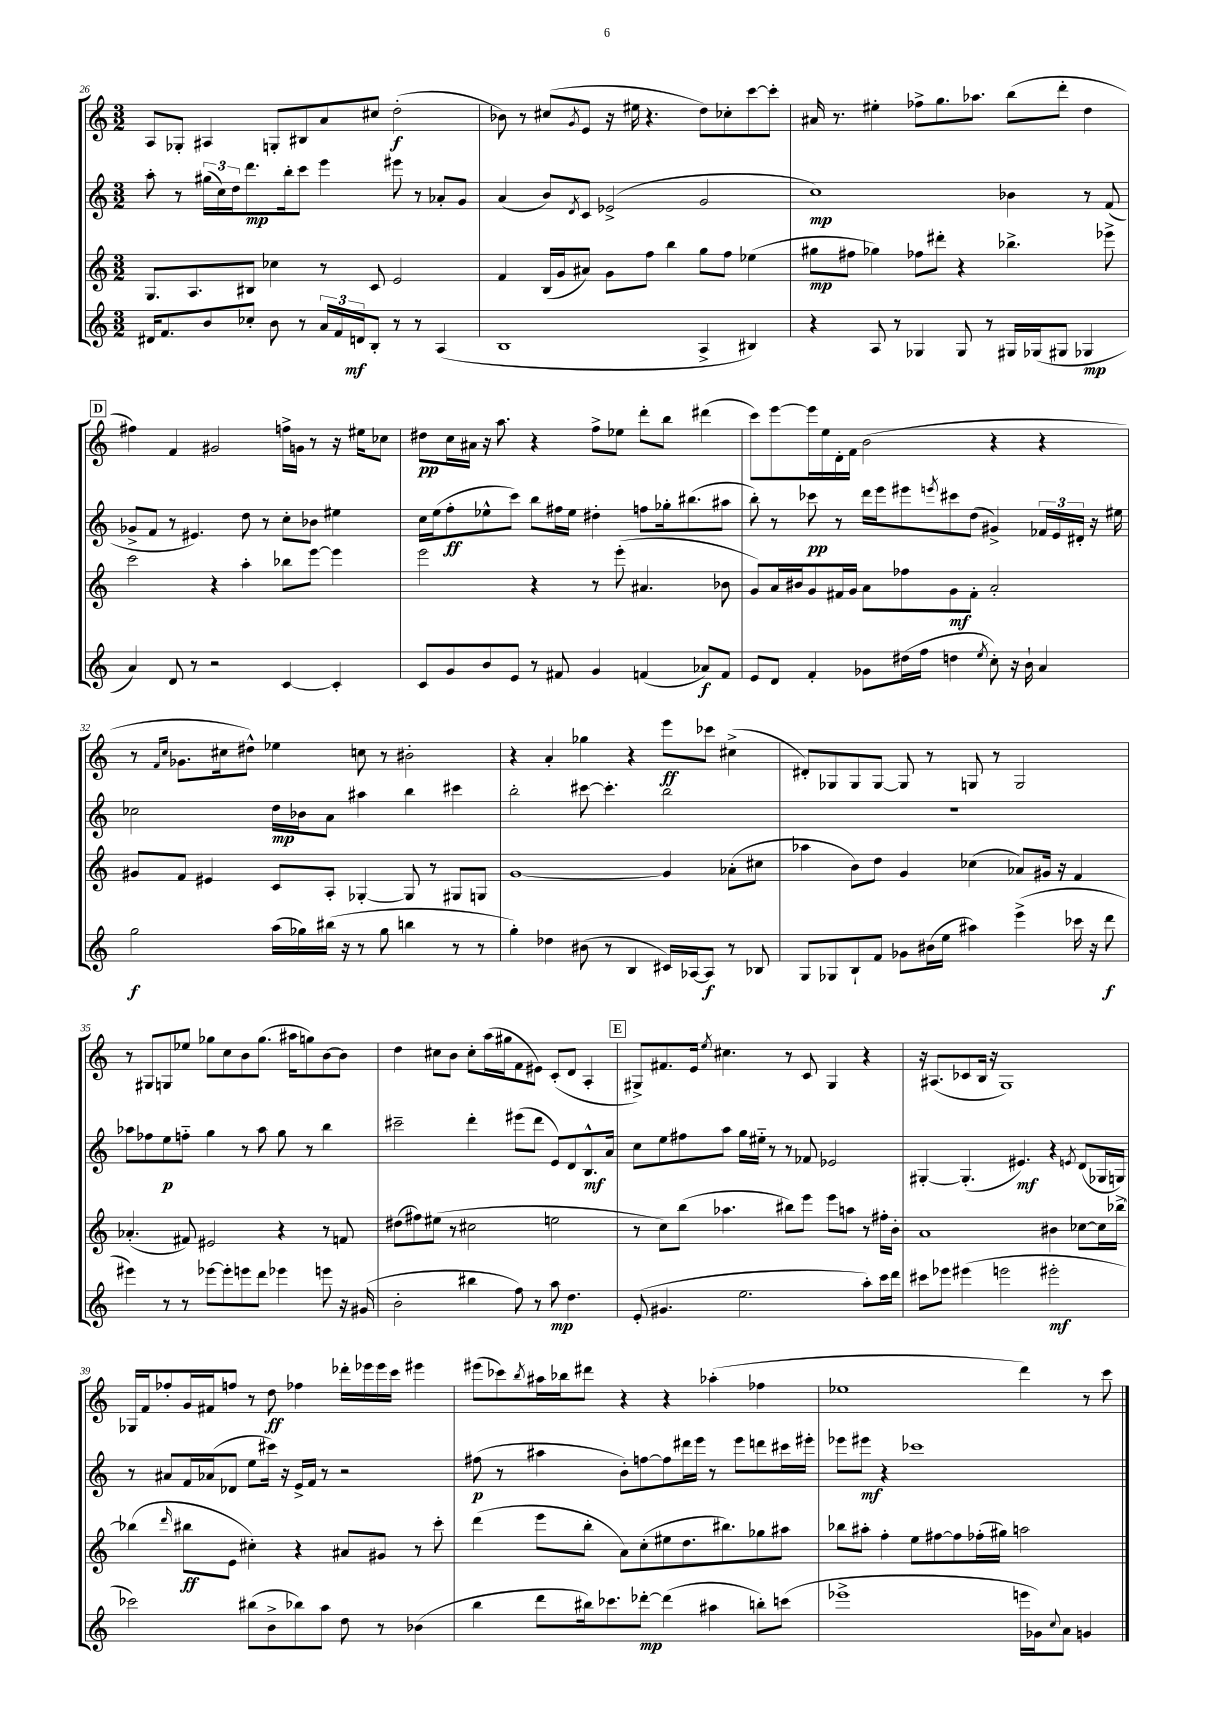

**kern	**kern	**kern	**kern
*staff4	*staff3	*staff2	*staff1
*clefG2	*clefG2	*clefG2	*clefG2
*k[]	*k[]	*k[]	*k[]
*M3/2	*M3/2	*M3/2	*M3/2
16d#	8.G	8aa'	8A
8.f	.	.	.
.	.	8r	8G-'
.	8.A	.	.
8b	.	(24gg#	4A#
.	.	24cc)	.
.	.	24dd	.
8cc-'	8B#	8.ddd	.
8b	4cc-	.	8G'
.	.	16bb'	.
8r	.	8ccc	8B#
24a	8r	4eee	8a
24f	.	.	.
24d	.	.	.
8B'	8c	.	8cc#
8r	2e	8eee#	(2dd'
8r	.	8r	.
(4A	.	8a-'	.
.	.	8g	.
=	=	=	=
1B	4f	(4a	8b-)
.	.	.	8r
.	(16B	8b)	(8cc#
.	16g	.	.
.	.	8qd	8qg
.	8a#)	8c	8e
.	8g	(2e-^	16r
.	.	.	16ee#
.	8ff	.	4.r
.	4bb	.	.
4A^	8gg	2g	8dd)
.	8ff	.	8cc-'
4B#)	(4ee-	.	[8ccc
.	.	.	8ccc']
=	=	=	=
4r	8gg#	1cc)	16a#
.	.	.	8.r
.	8ff#	.	.
8A	4gg-)	.	4ee#'
8r	.	.	.
4G-	8ff-	.	8ff-^
.	8ddd#'	.	8.gg
8G-	4r	.	.
.	.	.	8.aa-
8r	.	.	.
16G#	4.bb-^	4b-	(8bb
(16G-	.	.	.
8G#	.	.	8ddd'
4G-	.	8r	4dd
.	8eee-^	(8f	.
=	=	=	=
4a)	2ccc	8g-^	4ff#)
.	.	8f	.
8d	.	8r	4f
8r	.	4.e#)	.
2r	4r	.	2g#
.	4aa'	8dd	.
.	.	8r	.
[4c	8bb-	8cc'	16ff^
.	.	.	16g
.	[8eee	8b-	8r
4c']	4eee]	4ee#	16r
.	.	.	16ee#
.	.	.	8cc-
=	=	=	=
8c	2eee	16cc	8dd#
.	.	(16ee	.
8g	.	8ff'	16cc
.	.	.	16a#
8b	.	8ee-^^	16r
.	.	.	8.aa
8e	.	8ccc)	.
8r	4r	8bb	4r
8f#	.	16ff#	.
.	.	16ee-	.
4g	8r	4dd#'	8ff^
.	(8eee'	.	8ee-
(4f	4.a#	8ff	8ddd'
.	.	16gg-'	8bb
.	.	(8.bb#	.
8a-)	.	.	(4ddd#
8f	8b-	8aa#	.
=	=	=	=
8e	8g)	8bb')	8ccc)
8d	16a	8r	[8eee
.	16b#	.	.
4f'	8g	8ccc-	16eee]
.	.	.	16ee
.	16f#	8r	16d'
.	16g	.	16f
8g-	8a	16ddd	(2b
.	.	16eee	.
(16dd#	8ff-	8eee#	.
16ff	.	.	.
.	.	8qeee	.
4dd	8g	8ccc#	.
.	8f#'	(8dd	.
8qee	.	.	.
8cc')	2a'	4g#^)	4r
16r	.	.	.
16b`	.	.	.
4a	.	24f-	4r
.	.	24e	.
.	.	24d#'	.
.	.	16r	.
.	.	16ee#	.
=	=	=	=
2gg	8g#	2cc-	8r
.	.	.	16qqf
.	.	.	16qqcc
.	8f	.	8.g-
.	4e#	.	.
.	.	.	16cc#
.	.	.	8dd#^^)
(16aa	8c	16dd	4ee-
16gg-)	.	16b-	.
(16bb#	8A'	8a	.
16r	.	.	.
8r	[4G-'	4aa#	8cc
8gg-	.	.	8r
4bb	8G-]	4bb	2b#'
.	8r	.	.
8r	8G#	4ccc#	.
8r	8G	.	.
=	=	=	=
4gg')	[1g	2bb'	4r
4dd-	.	.	4a'
(8b#	.	[8ccc#	4gg-
8r	.	4.ccc#']	.
4B	.	.	4r
16c#)	4g]	2bb	8eee
[16A-	.	.	.
8A-]	.	.	8ccc-
8r	(8a-'	.	(4cc#^
8B-	8cc#	.	.
=	=	=	=
8G	4aa-	1.r	8d#')
8G-	.	.	8G-
8B`	8b)	.	8G-
8f	8dd	.	[8G-
8g-	4g	.	8G-]
(16b#	.	.	8r
16ee	.	.	.
4aa#)	(4cc-	.	8G
.	.	.	8r
(4eee^	8a-)	.	2G
.	16g#	.	.
.	16r	.	.
16ccc-	4f	.	.
16r	.	.	.
8ddd	.	.	.
=	=	=	=
4eee#)	(4.a-'	8aa-	8r
.	.	8ff-	8G#
8r	.	8ee	8G
8r	8f#)	8ff'~	8ee-
[8eee-	2e#	4gg	8gg-
8eee-']	.	.	8cc
8eee	.	8r	8b
8ddd	.	8aa-	(8.gg-
4eee-	4r	8gg	.
.	.	.	16aa#
.	.	8r	8gg)
8eee	8r	4bb	[8b
16r	8f	.	8b]
(16g#	.	.	.
=	=	=	=
2b'	(8dd#	2ccc#~	4dd
.	8ff#)	.	.
.	(8ee#	.	8cc#
.	8r	.	8b
4bb#	2cc#	4ddd'	8cc#'
.	.	.	(16aa
.	.	.	16gg#
8ff)	.	(8eee#	8f
8r	.	8ddd	8e#)
8aa	2ee	8e)	(8c'
4.dd	.	8d	8d
.	.	8.B^^	4A'
.	.	16a	.
=	=	=	=
(8e'	8r	8cc	8G#^)
4.g#	8cc)	8ee	8.f#
.	(8bb	8ff#	.
.	.	.	16e
.	.	.	8qee
.	4.aa-	8aa	4.cc#
2.ee	.	16gg	.
.	.	16ee#'~	.
.	.	8r	.
.	8bb#)	8r	8r
.	8eee	8f-	8c
.	8eee	2e-	4G#
.	8aa	.	.
8aa')	8r	.	4r
16ccc	16ff#'	.	.
16ddd	16b'	.	.
=	=	=	=
8ccc#	1a	[4G#'	16r
.	.	.	(8.A#
8eee-	.	.	.
(4eee#	.	(4.G#']	8c-
.	.	.	16B
.	.	.	16r
2eee	.	.	1G)
.	.	4.e#)	.
2eee#'	4b#	4r	.
.	.	8qe	.
.	[8cc-	(8d	.
.	16cc-]	16G-	.
.	[16bb-^	16G)	.
=	=	=	=
2ccc-)	(4bb-]	8r	16G-
.	.	.	16f
.	.	8a#	8ff-'
.	16qqddd	.	.
.	8bb#	16f	16g
.	.	(16a-	16f#
.	8e	8d-	8ff
(8bb#	4cc#')	8ee	8r
8b^	.	16ccc#)	8dd
.	.	16r	.
8bb-)	4r	16e^	4ff-
.	.	16f	.
8aa	.	8r	.
8dd	8a#	2r	16ddd-'
.	.	.	16eee-
8r	8g#	.	16eee-
.	.	.	16ccc
(4b-	8r	.	4eee#
.	8ccc'	.	.
=	=	=	=
4bb	(4ddd	(8ff#	(8eee#
.	.	8r	8ccc-)
.	.	.	8qbb
8ddd	8eee	4aa#	16aa#
.	.	.	16bb-
16bb#)	8bb'	.	8ddd#
8.ccc-	.	.	.
.	8a)	8b')	4r
[8ddd-'	(8cc'	[8ff	.
(4ddd-]	8ee#	8ff]	4r
.	8.dd	16ddd#	.
.	.	16eee	.
4aa#	.	8r	(4aa-'
.	8.bb#)	.	.
.	.	8eee	.
8bb')	8gg-	8ddd	4ff-
(8ccc	8aa#	16ccc#	.
.	.	16eee#'	.
=	=	=	=
1eee-^	8bb-	8eee-	1ee-
.	8aa#'	8eee#	.
.	4ff'	4r	.
.	8ee	1ccc-	.
.	[8ff#	.	.
.	8ff#]	.	.
.	(16ff-'	.	.
.	16gg#)	.	.
16eee	2aa	.	4ddd)
16g-)	.	.	.
8qqcc	.	.	.
8a	.	.	.
4g	.	.	8r
.	.	.	8ccc
==	==	==	==
*-	*-	*-	*-
